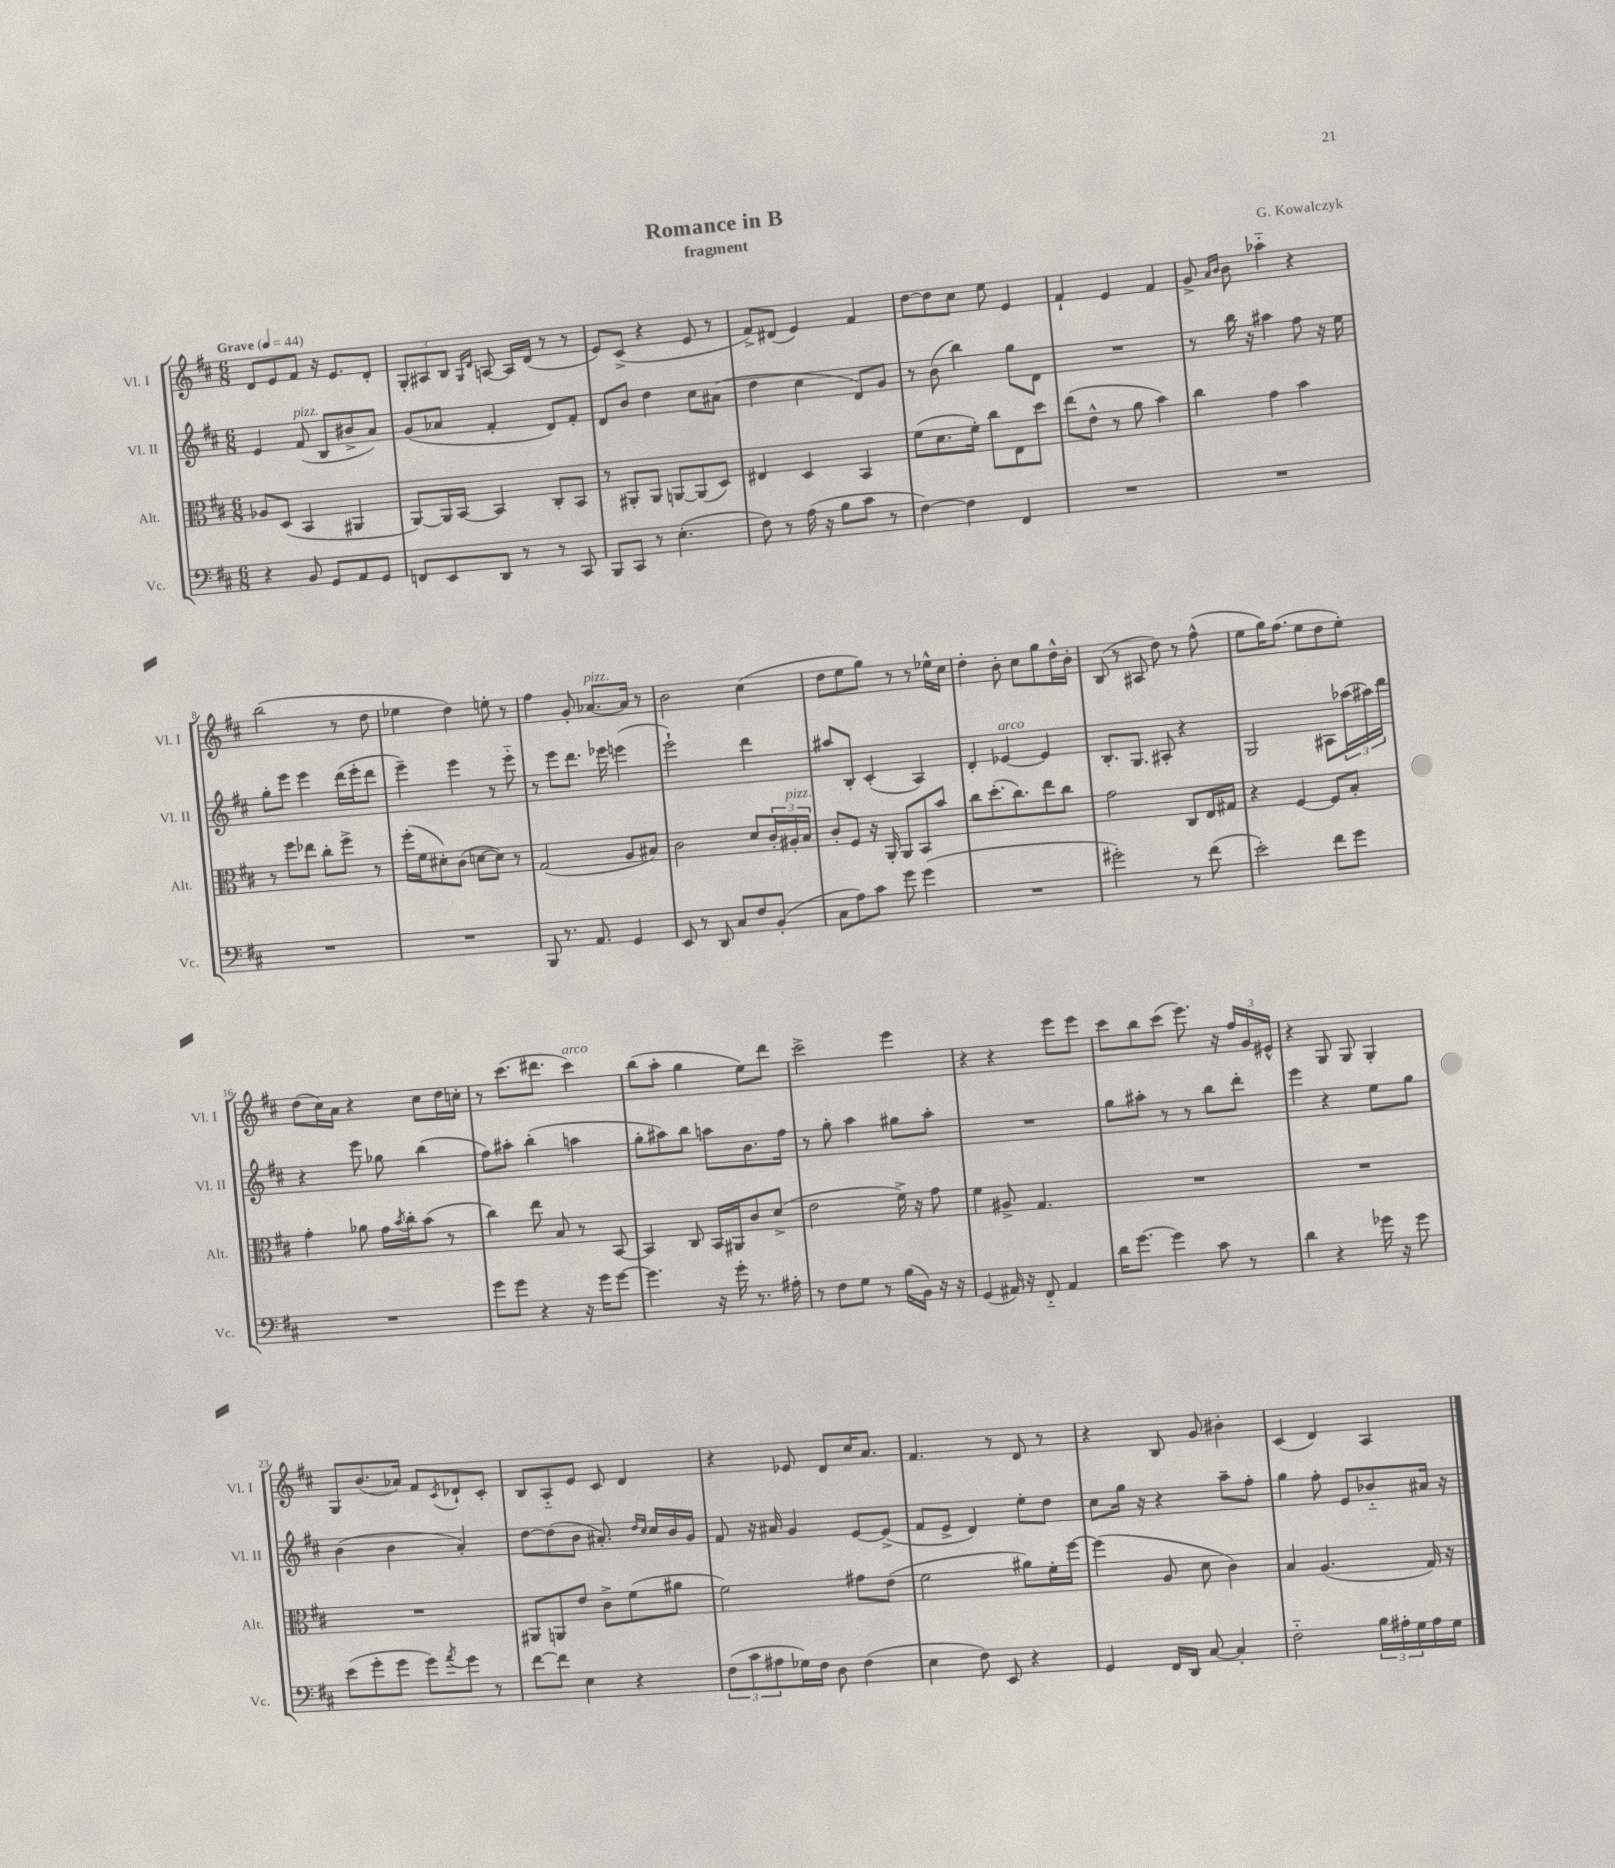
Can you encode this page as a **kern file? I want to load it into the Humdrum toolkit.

**kern	**kern	**kern	**kern
*staff4	*staff3	*staff2	*staff1
*clefF4	*clefC3	*clefG2	*clefG2
*k[f#c#]	*k[f#c#]	*k[f#c#]	*k[f#c#]
*M6/8	*M6/8	*M6/8	*M6/8
*MM44	*MM44	*MM44	*MM44
4r	8A-	4e	8d
.	(8D	.	8e
8BB	4BB	(8f#	8f#
8GG	.	8B	16r
.	.	.	8.e
8AA	4AA#	8b#^	.
8GG	.	8a)	8d'
=	=	=	=
8FF	[8AA)	(8g	12G'
.	.	.	12A#
8EE	16AA]	8a-	.
.	.	.	12B
.	[16BB	.	.
.	.	.	16qqG
.	.	.	16qqd
8DD	4BB]	4f#'	[8A
8r	.	.	16A]
.	.	.	(16d
8r	8C#'	8d)	8r
8CC#	8BB	8f#'	8r
=	=	=	=
8BBB	8r	8d	8e)
8CC#	8AA#'	8b	(8c#^
8r	8AA#	4dd	4r
(4.E'	[8AA	.	.
.	(8AA]	8cc#	8e
.	8D)	(8a#	8r
=	=	=	=
8F#)	4E#	4dd	8f#^)
8r	.	.	(8d#
(16A	4D	4cc#	4e)
16r	.	.	.
8B	.	.	.
8c#	4BB	8d)	4f#
8r	.	8g	.
=	=	=	=
[4F#)	(8f#	8r	[8dd
.	8.d	(8b	8dd]
4F#]	.	4bb)	8cc#
.	16f#')	.	.
.	8cc#	.	8ee
4FF#	8E	8gg	4e
.	8dd	8d	.
=	=	=	=
2.r	(8ee	2.r	4f#`
.	8e^^	.	.
.	8r	.	4e
.	8a	.	.
.	4b)	.	4f#
=	=	=	=
2.r	4cc#	8r	8g^
.	.	.	16qqa
.	.	.	16qqb
.	.	16bb	8b
.	.	16r	.
.	4g	4aa#	4aa-'~
.	4b	8ff#	4r
.	.	16r	.
.	.	16ee	.
=	=	=	=
2.r	8r	8gg'	(2bb
.	8ff#	8eee	.
.	8ee-	4eee	.
.	8cc#'	.	.
.	8ff#^	(16ddd	8r
.	.	16eee'	.
.	8r	8ddd	8dd
=	=	=	=
2.r	(16ff#'	4eee~)	4ee-
.	16f#	.	.
.	8d#')	.	.
.	(8c#	4eee	4dd)
.	[8d	.	.
.	8d])	8r	8ee'
.	8r	8eee'~	8r
=	=	=	=
8BBB	(2G	8r	4ff#
8.r	.	8eee	.
.	.	8.ddd	8g'
8.AA	.	.	.
.	.	.	[8.a-
.	.	16eee-	.
4GG	8A	(4eee	.
.	.	.	16a-]
.	8B#)	.	8r
=	=	=	=
8EE	2c#	2eee`)	2b
8r	.	.	.
8DD	.	.	.
8C#	.	.	.
8F#	8d	4ddd	(4cc#
(8BB'	24c#'	.	.
.	24A#'	.	.
.	24B	.	.
=	=	=	=
8C#	8c#'	8aa#	8dd
8A)	8F#	8B'	8ee
8c#	16r	(4c#'	8gg)
.	16AA'	.	.
8g	8AA	.	8r
(4g	8BB	4A)	8r
.	8b	.	16ee-^^
.	.	.	16cc#
=	=	=	=
2.r	8cc#	4d'	4dd'
.	(8.dd'	.	.
.	.	[4e-	8b'
.	8.cc#)	.	.
.	.	.	8cc#
.	8ee	4e-]	8gg
.	8cc#	.	16dd^^
.	.	.	16b'
=	=	=	=
2g#')	2g	8.B'	(8B
.	.	.	8r
.	.	8.G	.
.	.	.	8A#
.	.	8A#'	8dd)
8r	8C#	4r	8r
(8f#	16E	.	(8ff#^^
.	16G#	.	.
=	=	=	=
2e')	4r	2G	8ee
.	.	.	16gg)
.	.	.	(8.ff#
.	[4F#	.	.
.	.	.	8ee
8f#	8F#]	8A#	8dd
8g	8B'	(24aa-	8ee')
.	.	24aa#)	.
.	.	24ddd	.
=	=	=	=
2.r	4g'	4r	(8dd
.	.	.	16cc#)
.	.	.	16a
.	8a-	8eee	4r
.	16g	8gg-	.
.	8qb	.	.
.	16cc#'	.	.
.	(8b	(4bb	8cc#
.	8r	.	16dd
.	.	.	16cc'
=	=	=	=
8g	4cc#)	8ff#)	8r
8g	.	8aa#'	(8.ccc#
4r	8ee	(4bb'	.
.	.	.	8.ddd#
.	8B	.	.
16r	8r	4aa	4ccc#)
16g	.	.	.
[8g	[8BB	.	.
=	=	=	=
4.g]	4BB]	8gg'	(8bb
.	.	8aa#)	8aa'
.	8C#	8bb	4gg
16r	16BB	8aa	.
16g'	16AA#	.	.
8.r	8c#	8.b	8ee)
.	(8d^	.	8ddd
16A#'	.	16ff#	.
=	=	=	=
8r	2e	8r	2ccc#^
8F#	.	8gg'	.
8G	.	4aa	.
8r	.	.	.
(16B	16f#^)	8gg#	4eee
16BB)	16r	.	.
16r	8g	8aa'	.
16r	.	.	.
=	=	=	=
(4GG	4f#	2.r	4r
16AA#)	8A#^	.	4r
16r	.	.	.
8FF#'~	4.G	.	.
4AA#	.	.	8eee
.	.	.	8eee
=	=	=	=
16d	2.r	8gg	8ccc#
[8.g	.	.	.
.	.	8aa#'	8bb
4g]	.	8r	(8ccc#
.	.	8r	8.eee)
8c#	.	8bb	.
.	.	.	16r
8r	.	8ddd'	24ff#
.	.	.	24g
.	.	.	24e#^^
=	=	=	=
4d	2.r	4eee	4r
4r	.	4r	8G
.	.	.	8G
16g-	.	8ee	4G'
16r	.	.	.
8g-	.	8gg	.
=	=	=	=
(8e	2.r	(4b	8G
8g'	.	.	(8.b
8g	.	4b	.
.	.	.	16a-)
8g)	.	.	8f#
8qa	.	.	8qc#
8g	.	4a')	8d-`
8r	.	.	8c#'
=	=	=	=
[8f#	8AA#	[8dd	8B
8f#]	8AA	(8dd]	8A'~
4E	8e	8b	8e
.	8c#^	8.a#')	8c#
4r	(8f#	.	4d
.	.	16qqdd	.
.	.	16qqcc#	.
.	.	16cc#	.
.	8a#	16b	.
.	.	16g	.
=	=	=	=
(12F#	2f#)	8f#	4r
12c#	.	.	.
.	.	16r	.
12A#	.	.	.
.	.	16a#	.
16G-)	.	4g	8e-
16F#	.	.	.
8D	.	.	8d
(4F#	8g#	[8e	16cc#
.	.	.	8.a
.	(8e	(8e^]	.
=	=	=	=
4E	2f#	8f#	4.f#
.	.	8e^	.
8F#)	.	4d)	.
8EE	.	.	8r
4r	8a#)	8ee'	8d
.	16f#'	8dd	8r
.	[16ff#	.	.
=	=	=	=
4GG	(4ff#]	8cc#	4r
.	.	16gg	.
.	.	16r	.
16FF#	8A	4r	8B
16DD	.	.	.
[8C#	8d	.	8g
4C#']	4c#)	8aa~	4b#'
.	.	8ff#'	.
=	=	=	=
2F#'~	4B	4gg	(4c#
.	(4.A	8ff#'	4d)
.	.	8e	.
24B	.	8b-'~	4A
24A#'	.	.	.
24G	.	.	.
16A#	16G)	16a#	.
16G	16r	16r	.
==	==	==	==
*-	*-	*-	*-
